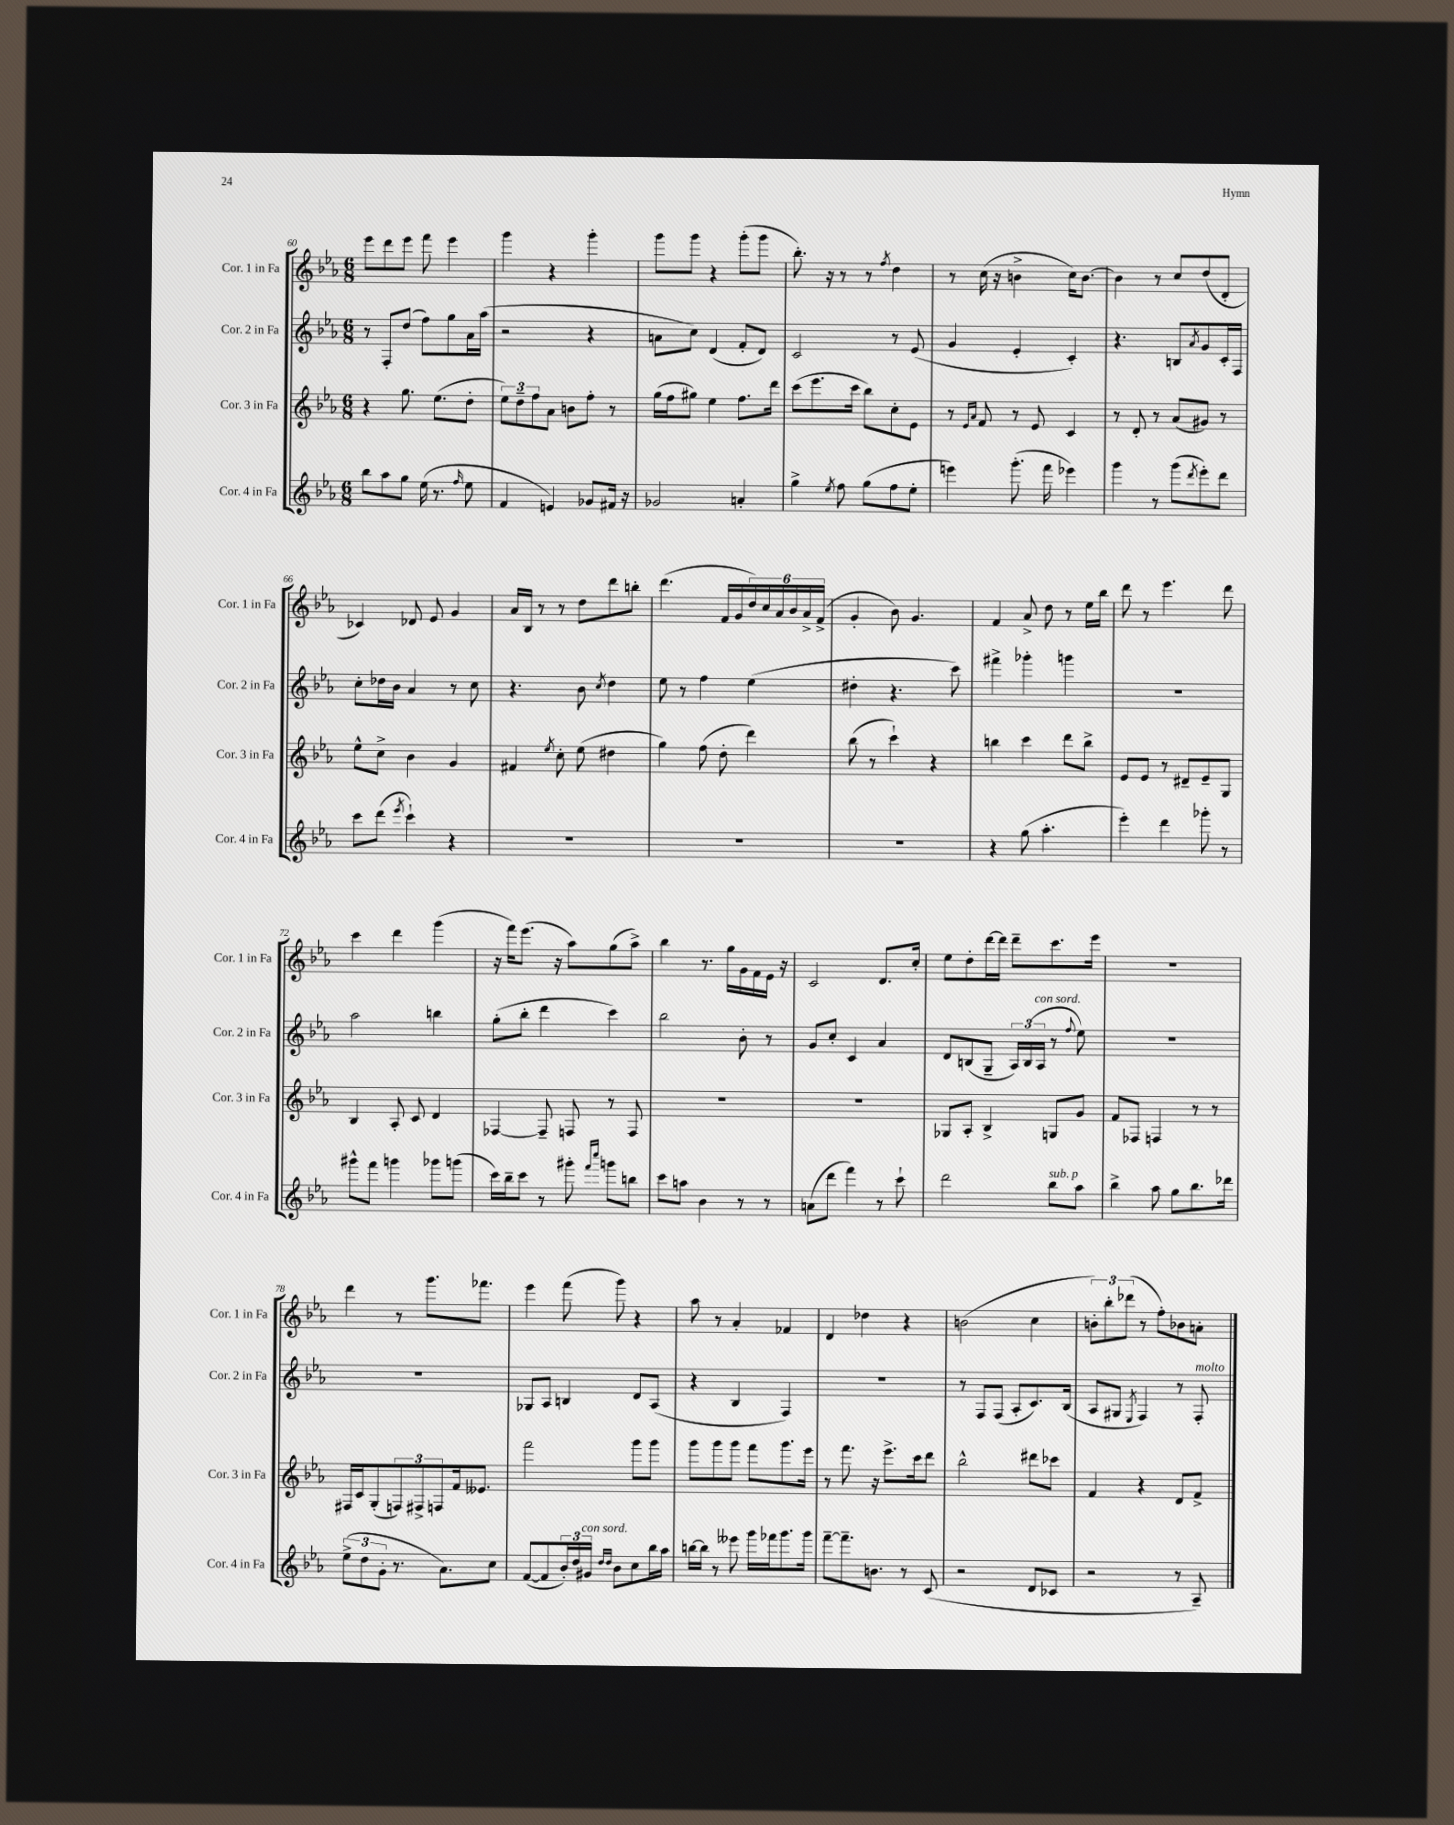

**kern	**kern	**kern	**kern
*staff4	*staff3	*staff2	*staff1
*clefG2	*clefG2	*clefG2	*clefG2
*k[b-e-a-]	*k[b-e-a-]	*k[b-e-a-]	*k[b-e-a-]
*M6/8	*M6/8	*M6/8	*M6/8
8bb-\L	4r	8r	8eee-\L
8aa-\	.	8F'/L	8ddd\
8gg\J	8.gg\	(8dd/J	8eee-\J
(16ee-\	.	8ff\L)	8fff\
8.r	(8.ee-\L	.	.
.	.	8gg\	4eee-\
16qqff/	.	.	.
8ee-\	8dd'\J	16a-\L	.
.	.	(16aa-\JJ	.
=	=	=	=
4f/	12ee-\L)	2r	4ggg\
.	12dd~\	.	.
.	12ff\	.	.
4e/)	8a-\J	.	4r
.	8b\L	.	.
8g-/L	8ff'\J	4r	4ggg'\
16f#/Jk	8r	.	.
16r	.	.	.
=	=	=	=
2g-/	(16gg\LL	8a\L	8ggg\L
.	16ff\J	.	.
.	8gg#\J)	8cc\J)	8ggg\J
.	4ee-\	(4d/	4r
4a'/	8.ff\L	8f'/L	(8ggg'\L
.	.	8d/J)	8ggg\J
.	16ddd\Jk	.	.
=	=	=	=
4gg^\	(8ccc\L	2c/	8.bb-'\)
.	8.eee-\	.	.
.	.	.	16r
8qee-/	.	.	.
8ff\	.	.	8r
.	16ccc\Jk	.	.
(8gg\L	8bb-\L)	.	8r
.	.	.	8qff/
8ff\	8cc'\	8r	4dd\
8ee-'\J	8e-\J	(8e-/	.
=	=	=	=
4eee\)	8r	4g/	8r
.	16qqe-/LL	.	.
.	16qqa-/JJ	.	.
.	8f/	.	(16cc\
.	.	.	16r
(8.ggg'\	8r	4e-'/	4b^\
.	8e-/	.	.
16fff\	.	.	.
4eee-\)	4c/	4c'/)	16cc\LK)
.	.	.	[8.b\J
=	=	=	=
4ggg\	8r	4.r	4b\]
.	8d'/	.	.
8r	8r	.	8r
(8ggg\L	(8a-/L	8B/L	8cc/L
8qddd/	.	8qa-/	.
8eee-'\)	8g#/J)	8g/	(8dd/
8ddd\J	8r	16c'/L	8d'/J
.	.	16F/JJ	.
=	=	=	=
8ccc\L	8ee-^^\L	8cc'\L	4c-/)
(8ddd\J	8cc^\J	16dd-\L	.
.	.	16b-\JJ	.
8qeee-/	.	.	.
4ccc`\)	4b-\	4a-/	8d-/
.	.	.	8e-/
4r	4g/	8r	4g/
.	.	8cc\	.
=	=	=	=
2.r	4f#/	4.r	16a-/LL
.	.	.	16B-/JJ
.	.	.	8r
.	8qee-/	.	.
.	8cc'\	.	8r
.	(8ee-\	8b-\	8dd\L
.	.	8qcc/	.
.	4dd#\	4dd\	8ddd\
.	.	.	8bb'\J
=	=	=	=
2.r	4gg\)	8ee-\	(4.ddd\
.	.	8r	.
.	(8ff\	4ff\	.
.	8dd'\	.	16f/LL
.	.	.	16g/
.	4ddd\)	(4ee-\	24dd/)
.	.	.	24cc/
.	.	.	24a-/
.	.	.	24b-/
.	.	.	24a-^/
.	.	.	(24f^/JJ
=	=	=	=
2.r	(8bb-\	4dd#'\	4g'/
.	8r	.	.
.	4ccc`\)	4.r	8b-\)
.	.	.	4.g/
.	4r	.	.
.	.	8ccc\)	.
=	=	=	=
4r	4bb\	4fff#^\	4f/
(8gg\	4ccc\	4ggg-'\	8a-^/
4.aa-'\	.	.	8dd\
.	8ddd\L	4ggg\	8r
.	8bb^\J	.	16ee-\LL
.	.	.	16bb-\JJ
=	=	=	=
4eee-'\)	8e-/L	2.r	8ddd\
.	8e-/J	.	8r
4ddd\	8r	.	4.eee-\
.	8d#~/L	.	.
8ggg-'\	8e-~/	.	.
8r	8G/J	.	8ddd\
=	=	=	=
8ggg#^^\L	4B-/	2aa-\	4ccc\
8fff\J	.	.	.
4ggg\	8A-'/	.	4ddd\
.	8c/	.	.
8ggg-\L	4d/	4bb\	(4ggg\
(8ggg\J	.	.	.
=	=	=	=
16ccc\LL)	[4F-/	(8gg'\L	16r
16bb-~\J	.	.	16fff\LK)
8ccc\J	.	8bb-'\J	(8.eee-\J
8r	8F-~/]	4ddd\	.
.	.	.	16r
8ggg#'\	8F/	.	8aa-\L)
16qqfff/LL	.	.	.
16qqcccc/JJ	.	.	.
8ggg\L	8r	4ccc\)	(8gg\
8bb\J	8F/	.	8aa-^\J)
=	=	=	=
8ccc\L	2.r	2bb-\	4bb-\
8aa\J	.	.	.
4b-\	.	.	8.r
.	.	.	16gg\LL
8r	.	8b-'\	16g\
.	.	.	16f\
8r	.	8r	16e-\JJ
.	.	.	16r
=	=	=	=
(8a\L	2.r	8g/L	2c/
8ddd\J	.	8cc'/J	.
4fff\)	.	4c/	.
8r	.	4a-/	8.d/L
8ccc`\	.	.	.
.	.	.	16cc'/Jk
=	=	=	=
2ddd\	8G-/L	8d/L	8ee-\L
.	8A-'/J	(8B/	8dd'\
.	4B-^/	8G~/J	[16ddd\L
.	.	.	16ddd\]JJ
.	.	24A-/LL)	8ddd~\L
.	.	(24B/	.
.	.	24A-/JJ	.
8bb-\L	8G/L	8r	8.ccc\
.	.	8qqff/	.
8aa-\J	8g/J	8ee-\)	.
.	.	.	16eee-\Jk
=	=	=	=
4bb-^\	8f/L	2.r	2.r
.	8F-/J	.	.
8aa-\	4F/	.	.
8gg\L	.	.	.
8.bb-\	8r	.	.
.	8r	.	.
16ddd-\Jk	.	.	.
=	=	=	=
(12ee-^\L	16F#/LL	2.r	4ddd\
.	16c/J	.	.
12dd\	.	.	.
.	(8G'/	.	.
12g'\J	.	.	.
8.r	12F/)	.	8r
.	12F#^/	.	.
.	.	.	8.ggg\L
.	12F/	.	.
8.a-\L)	.	.	.
.	16f/k	.	.
.	8.e--/J	.	8.fff-\J
8cc\J	.	.	.
=	=	=	=
([8f/L	2fff\	8G-/L	4eee-\
8f/]	.	8A-/J	.
24b-'/L)	.	4B/	(8fff\
24dd/	.	.	.
24g#/JJ	.	.	.
16qqdd/LL	.	.	.
16qqdd/JJ	.	.	.
8b-\L	.	.	8ggg\)
8cc\	8ggg\L	8d/L	4r
16bb-\L	8ggg\J	(8A-/J	.
16aa-\JJ	.	.	.
=	=	=	=
[16bb\LL	8ggg\L	4r	8aa-\
16bb\]JJ	.	.	.
8r	8ggg\	.	8r
8eee--\	8ggg\J	4B-/	4a-'/
16ggg\LL	8fff\L	.	.
16fff-\J	.	.	.
8.ggg\	8.ggg\	4F/)	4f-/
16ggg\Jk	16eee-\Jk	.	.
=	=	=	=
[8fff~\L	8r	2.r	4d/
8.fff~\]	8.fff\	.	.
.	.	.	4dd-\
8.b\J	16r	.	.
.	8.eee-^\L	.	.
8r	.	.	4r
.	16ccc\k	.	.
(8c/	8ddd\J	.	.
=	=	=	=
2r	2bb-^^\	8r	(2b\
.	.	8F/L	.
.	.	(8F/J	.
.	.	8A-'/L	.
8d/L	8ddd#\L	8.c/)	4cc\
8c-/J	8ccc-\J	.	.
.	.	(16B-/Jk	.
=	=	=	=
2r	4f/	8A-/L	12b'\L)
.	.	.	12bb-'\
.	.	8G#/J	.
.	.	.	(12ddd-\J
.	.	8qE-/	.
.	4r	4F/)	8r
.	.	.	8ff'\L)
8r	8d/L	8r	8b-\
8A-~/)	8f^/J	8F'/	8a'\J
==	==	==	==
*-	*-	*-	*-
